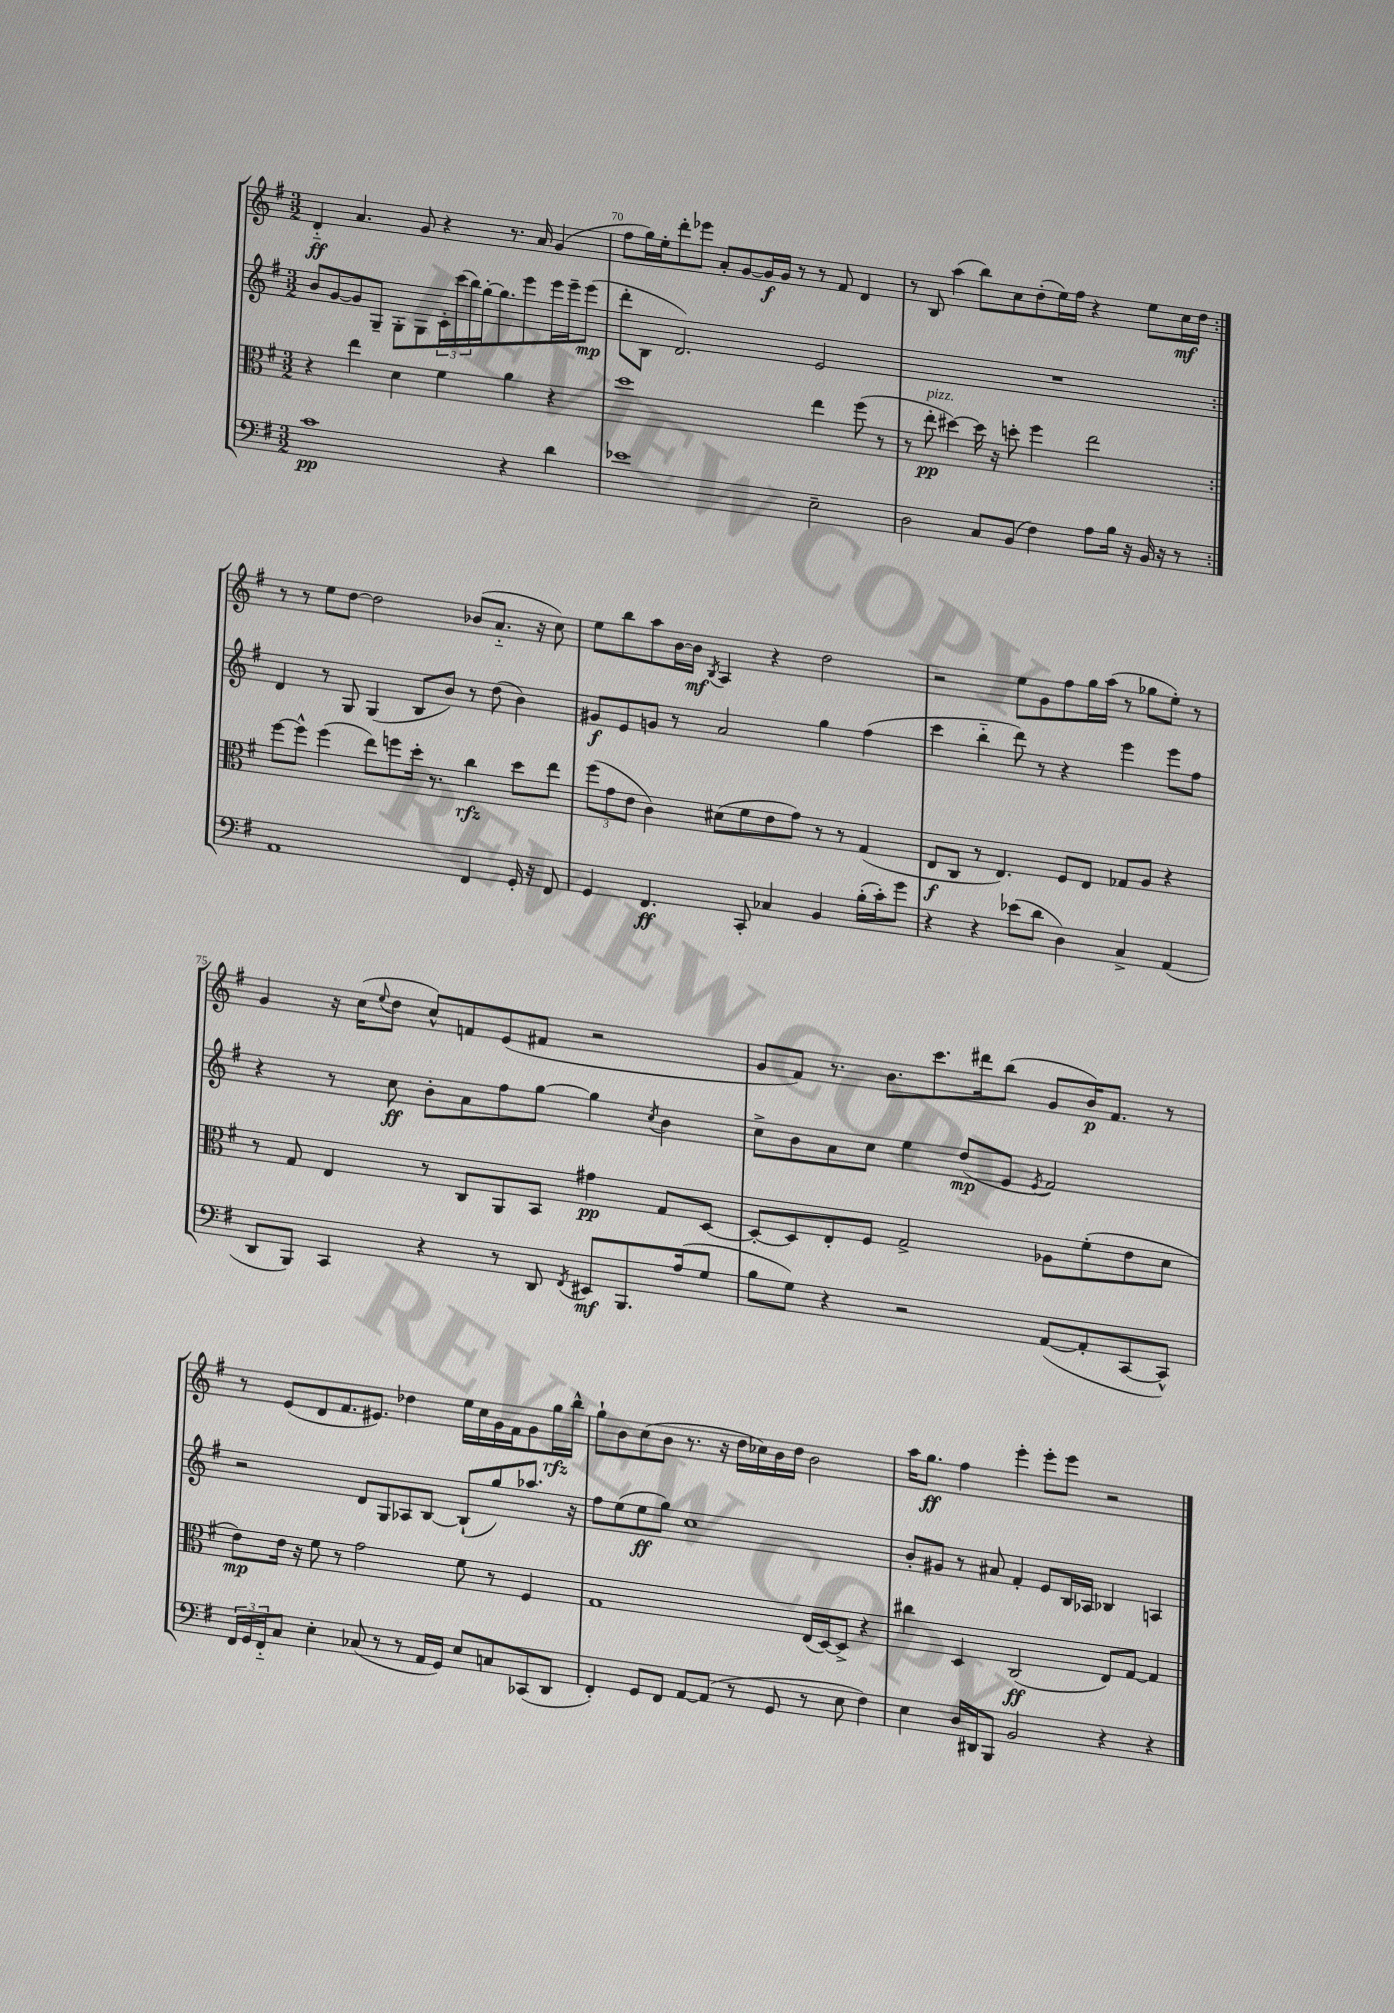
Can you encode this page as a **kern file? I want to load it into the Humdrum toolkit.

**kern	**kern	**kern	**kern
*staff4	*staff3	*staff2	*staff1
*clefF4	*clefC3	*clefG2	*clefG2
*k[f#]	*k[f#]	*k[f#]	*k[f#]
*M3/2	*M3/2	*M3/2	*M3/2
1c	4r	8b/L	4d'~/
.	.	[8g/	.
.	4ee\	8g/]	4.a/
.	.	8G~/J	.
.	4d\	8G'\L	.
.	.	8G\	8g/
.	4f#\	24c'\L	4r
.	.	(24ccc\	.
.	.	24bb\)	.
.	.	[16gg'\J	.
.	.	8.gg\]	.
4r	4a\	.	8.r
.	.	8eee\	.
.	.	.	16a/
4d\	4r	16eee\L	(4g/
.	.	16eee~\J	.
.	.	(8eee\J	.
=	=	=	=
1e-	1dd	8ddd'\L	8ff#\L
.	.	8B\J	16gg\L)
.	.	.	16ee'\J
.	.	2.d/)	8ddd'\
.	.	.	8eee-\J
.	.	.	8a'/L
.	.	.	[8g/
.	.	.	16g/]L
.	.	.	16g/JJ
.	.	.	8r
2E~\	4ee\	2e/	8r
.	.	.	8f#/
.	(8ff#\	.	4d/
.	8r	.	.
=	=	=	=
2D\	8r	1.r	8r
.	8ee'\	.	8B/
.	[4dd#\)	.	(4aa\
8C/L	16dd#\]	.	8bb\L)
.	16r	.	.
(8BB/J	8dd'\	.	8cc\
4F#\)	4ff#\	.	(8dd'\
.	.	.	16ee\L)
.	.	.	16ff#\JJ
8A\L	2ee\	.	4r
16B\Jk	.	.	.
16r	.	.	.
16BB/	.	.	8ee\L
16r	.	.	.
8r	.	.	16cc\L
.	.	.	16dd\JJ
=:|!	=:|!	=:|!	=:|!
1AA	[8ff#\L	4d/	8r
.	8ff#^^\]J	.	8r
.	(4ff#\	8r	8ee\L
.	.	8G/	[8dd\J
.	8ee\L)	(4G/	2dd\]
.	8ff\	.	.
.	16dd'\Jk	8B/L	.
.	8.r	.	.
.	.	8b/J)	.
4FF#/	4cc\	8r	(8b-/L
.	.	(8dd\	8.a'~/J
16GG'/	8dd\L	4b\)	.
16r	.	.	16r
8FF#/	8ee\J	.	8cc\)
=	=	=	=
4GG/	(12ff#\L	8g#/L	8ee\L
.	12g\	.	.
.	.	8e/	8bb\
.	12e\J	.	.
4.FF#/	4c\)	8g/J	8aa\
.	.	8r	[16b\L
.	.	.	16b\]JJ
.	.	.	8qB/
.	(8d#\L	2a/	4A/
8CC'/	8f#\	.	.
4C-/	8e\	.	4r
.	8g\J)	.	.
4BB/	8r	4gg\	2dd\
.	8r	.	.
(16B'\LL	(4G/	(4ff#\	.
16c'\J)	.	.	.
8g\J	.	.	.
=	=	=	=
4r	8E/L	4ccc\	2r
.	8C/J	.	.
4r	8r	4bb'~\	.
.	4.E/)	.	.
(8e-\L	.	8ddd\)	8ee\L
8d\J	.	8r	8g\
4D\)	8F#/L	4r	8ff#\
.	8E/J	.	16gg\L
.	.	.	(16aa\JJ
4C^/	8G-/L	4eee\	8r
.	8A/J	.	8gg-\L
(4AA/	4r	8eee\L	8ee'\J)
.	.	8ff#\J	8r
=	=	=	=
8DD/L	8r	4r	4g/
8BBB/J)	8G/	.	.
4CC/	4E/	8r	16r
.	.	.	(16cc\LK
.	.	.	8qqee/
.	.	8cc\	8dd\J
4r	8r	8b'\L	8cc^^/L)
.	8C/L	8a\	8f/
8r	8AA/	8ff#\	(8e/
8DD/	8BB/J	[8gg\J	8f#/J
8qFF#/	.	.	.
8EE#/L	4g#\	4gg\]	2r
8.BBB/	.	.	.
.	.	8qcc/	.
.	8G/L	4b\	.
(16A/k	.	.	.
8G/J	[8D/J	.	.
=	=	=	=
8B\L	8D'/_L	8cc^\L	8g/L
8G\J)	8D/]	8b\	8f#/J)
4r	8E'/	8a\	8.r
.	8F#/J	8cc\J	.
.	.	.	8.b\L
2r	2G^/	4ee\	.
.	.	.	8.ccc\
.	.	(8dd/L	.
.	.	.	16ddd#\k
.	.	8e/J	(8bb\J
.	.	8qe/	.
([8AA/L	8A-\L	2f#/)	8g/L
8AA'/]	(8f#'\	.	16b/K)
.	.	.	8.f#/J
[8CC/	8e\	.	.
8CC^^/]J)	8d\J	.	8r
=	=	=	=
24FF#/LL	8e\L)	2r	8r
24GG/	.	.	.
24FF#'~/J	.	.	.
8C/J	16e\Jk	.	(8e/L
.	16r	.	.
4E'\	8f#\	.	8d/
.	8r	.	8.f#/
(8C-/	2g\	8d/L	.
.	.	.	8.e#/J)
8r	.	8G/	.
8r	.	8A-/	4dd-\
16AA/LL	.	[8B/J	.
16GG/JJ)	.	.	.
8E/L	8f#\	(8B`/]L	16ee\LL
.	.	.	16cc\
8C/	8r	8gg/)	16g\
.	.	.	16f#\J
(8CC-/	4F#/	8.aa-/J	8g\
8DD/J	.	.	16gg\L
.	.	16r	16bb^^\JJ
=	=	=	=
4FF#'/)	1G	8ff#\L	8gg`\L
.	.	(8ee\	8b\
8GG/L	.	8ee\	(8cc\
8FF#/J	.	8gg\J)	8b\J
[8AA/L	.	1cc	8.r
(8AA/]J	.	.	.
.	.	.	16r
8r	.	.	16dd\LL
.	.	.	16cc-\)
8GG/	.	.	16b\
.	.	.	16dd\JJ
8r	(16E/LL	.	2b\
.	[16D/J)	.	.
8E\	8D^/]J	.	.
4F#\)	4r	.	.
=	=	=	=
4E\	4cc#\	8b'/L	16aa\LK
.	.	.	8.gg\J
.	.	8g#/J	.
16D/LL	4D/	8r	4ff#\
16DD#/J	.	.	.
8BBB/J	.	8a#/	.
2BB/	(2C/	4f#'/	4eee'\
.	.	8e/L	8eee'\L
.	.	16B/L	8eee\J
.	.	16A-/JJ	.
4r	8E/L)	4B-/	2r
.	[8G/J	.	.
4r	4G/]	4A/	.
==	==	==	==
*-	*-	*-	*-
